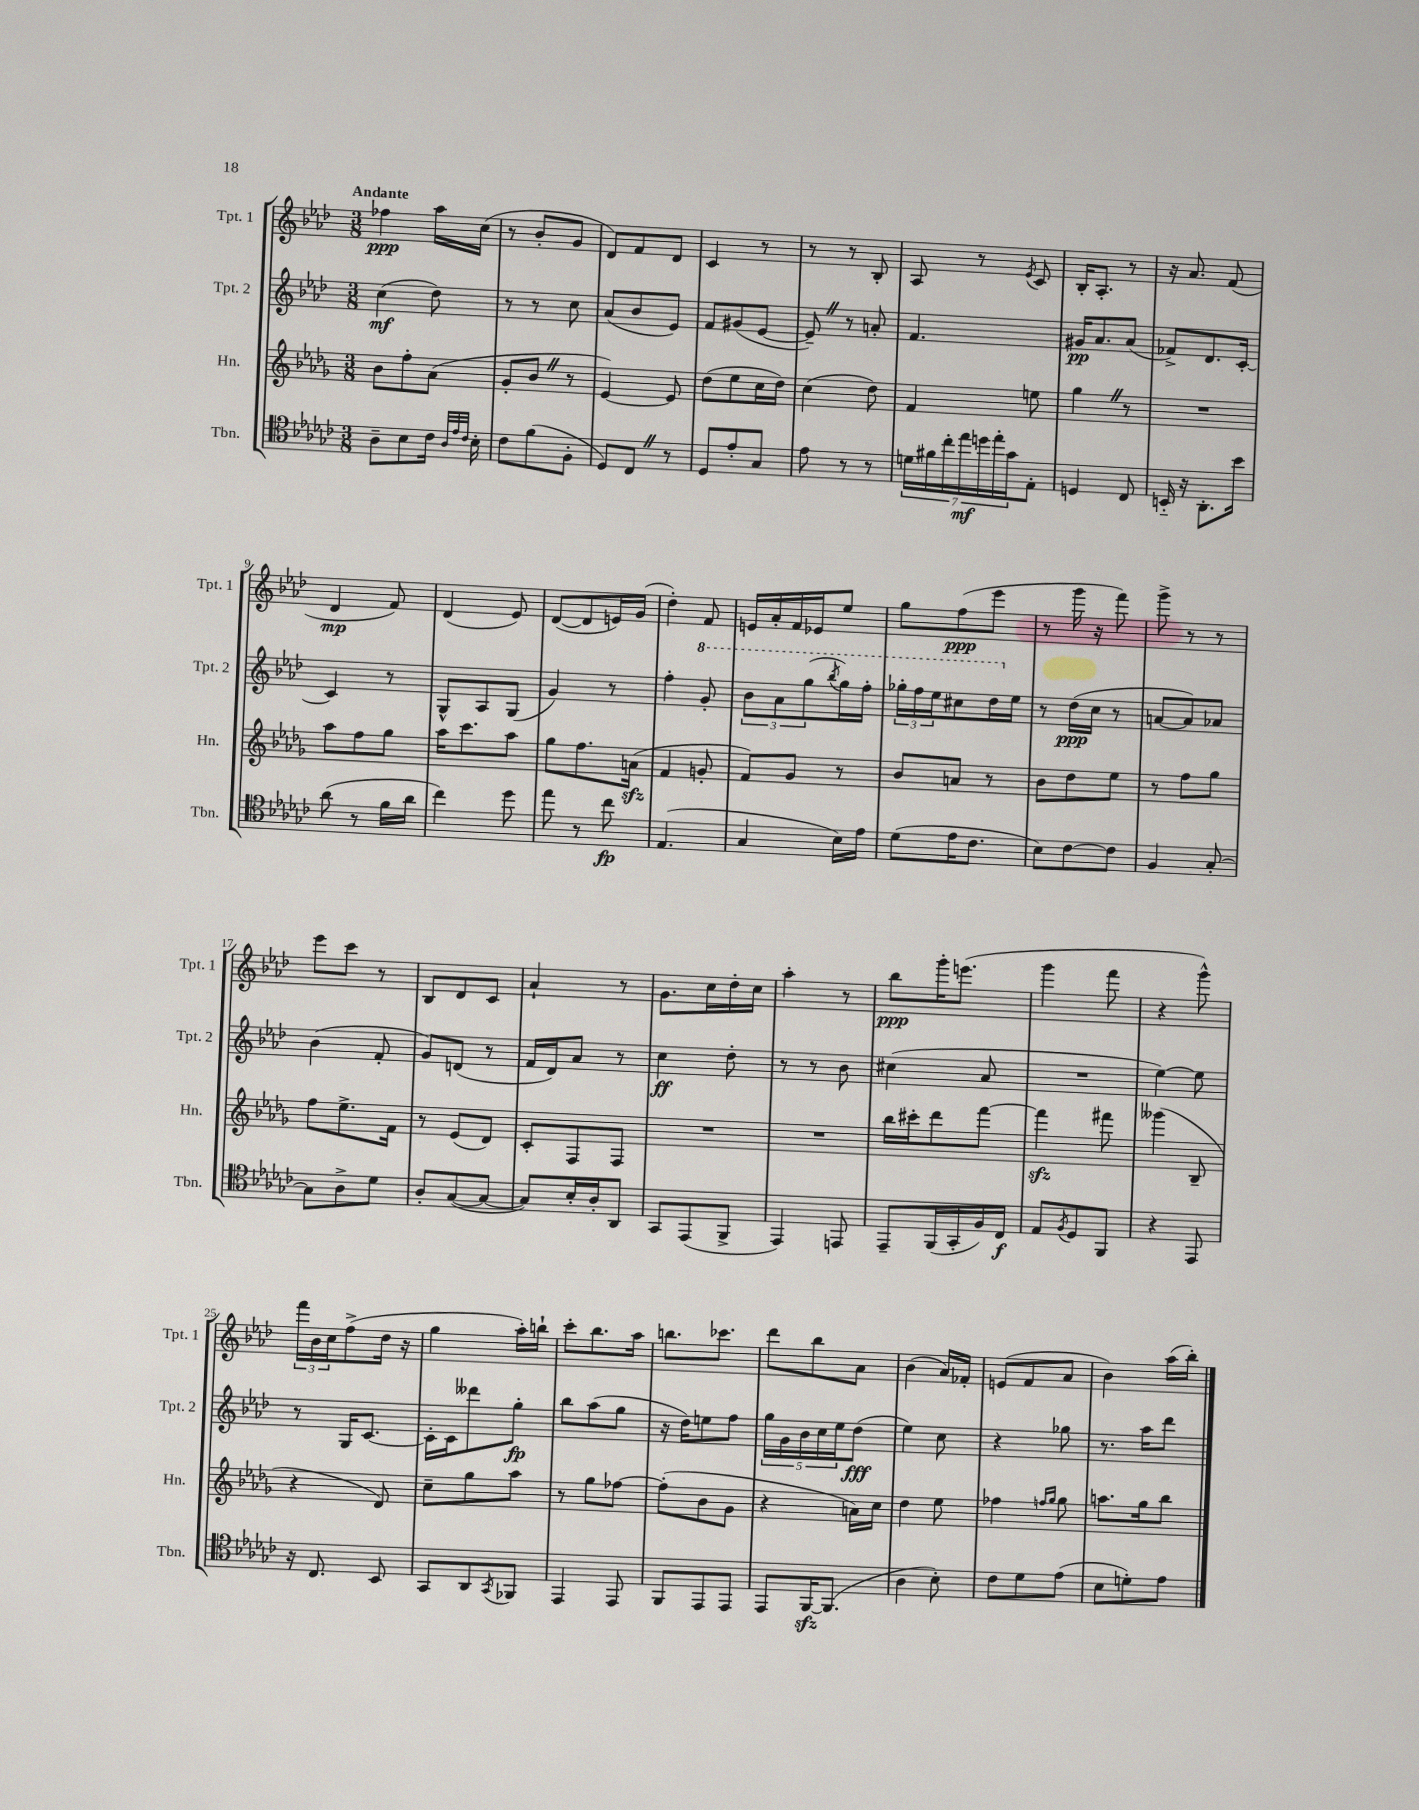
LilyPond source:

<<
\new StaffGroup <<
\new Staff = "s0" \with { instrumentName = "Tpt. 1" shortInstrumentName = "Tpt. 1" } {
    \clef treble \key aes \major \numericTimeSignature \time 3/8 \tempo "Andante"
    fes''4\ppp aes''16 c''16( |
    r8 bes'8-. g'8 |
    des'8) f'8 des'8 |
    c'4 r8 |
    r8 r8 bes8-. |
    aes8 r8 \acciaccatura { ees'8 } c'8 |
    bes16-. aes8.-. r8 |
    r16 aes'8. f'8( |
    des'4\mp f'8) |
    des'4( ees'8) |
    des'8~( des'8 e'16) g'16( |
    des''4-.) f'8 |
    e'16 aes'16-. f'16 ees'16 ees''8 |
    g''8 f''8\ppp( ees'''8 |
    r8 g'''16 r16 f'''8) |
    g'''8-> r8 r8 |
    ees'''8 c'''8 r8 |
    bes8 des'8 c'8 |
    aes'4-! r8 |
    g'8. c''16 des''16-. c''16 |
    aes''4-. r8 |
    bes''8\ppp g'''16-. e'''8.( |
    g'''4 f'''8 |
    r4 g'''8-^) |
    \tuplet 3/2 { f'''16 bes'16 c''16 } f''8->( des''16 r16 |
    g''4 aes''16-.) b''16-! |
    c'''8-. bes''8. aes''16 |
    b''8. ces'''8. |
    des'''8 bes''8 aes'8 |
    bes'4( aes'16) fes'16-. |
    e'8( f'8 aes'8 |
    bes'4) aes''16( bes''16-.) \bar "|." |
}
\new Staff = "s1" \with { instrumentName = "Tpt. 2" shortInstrumentName = "Tpt. 2" } {
    \clef treble \key aes \major \numericTimeSignature \time 3/8
    c''4\mf( des''8) |
    r8 r8 c''8 |
    aes'8( bes'8 ees'8) |
    f'8 gis'8( ees'8~ |
    ees'8--) \once \override BreathingSign.text = \markup { \musicglyph "scripts.caesura.straight" } \breathe r8 a'8-. |
    f'4. |
    gis'16\pp aes'8. aes'8( |
    fes'8->) des'8. c'16~-. |
    c'4 r8 |
    g8-^ aes8 g8( |
    g'4) r8 |
    f''4-. \ottava #1 g''8-. |
    \tuplet 3/2 { bes''8 aes''8 g'''8( } \acciaccatura { bes'''8 } g'''16) f'''16-. |
    \tuplet 3/2 { ges'''16-. f'''16 ees'''16 } cis'''8 des'''16 \ottava #0 ees''16 |
    r8 des''16\ppp( c''16 r8 |
    a'8~ a'8) aes'8 |
    bes'4( f'8-. |
    g'8) d'8( r8 |
    f'16 des'16) aes'8 r8 |
    c''4\ff des''8-. |
    r8 r8 bes'8 |
    cis''4( aes'8 |
    R4. |
    ees''4~) ees''8 |
    r8 g16 c'8.~ |
    c'16-. c'16 deses'''8 g''8-.\fp |
    bes''8 aes''8( g''8 |
    r16 des''16) e''8 f''8 |
    \tuplet 5/4 { g''16 g'16 bes'16 c''16 ees''16 } des''8\fff( |
    ees''4) c''8 |
    r4 ges''8 |
    r8. aes''16 des'''8 \bar "|." |
}
\new Staff = "s2" \with { instrumentName = "Hn." shortInstrumentName = "Hn." } {
    \clef treble \key des \major \numericTimeSignature \time 3/8
    bes'8 f''8-. aes'8( |
    ges'8-. bes'8 \once \override BreathingSign.text = \markup { \musicglyph "scripts.caesura.straight" } \breathe r8 |
    ees'4~) ees'8 |
    des''8( ees''8 c''16 des''16) |
    c''4( des''8) |
    f'4 e''8 |
    ges''4 \once \override BreathingSign.text = \markup { \musicglyph "scripts.caesura.straight" } \breathe r8 |
    R4. |
    aes''8 f''8 ges''8 |
    aes''16 c'''8. aes''8 |
    ges''8 f''8. a'16\sfz( |
    f'4 g'8-. |
    f'8) ges'8 r8 |
    bes'8 a'8 r8 |
    bes'8 des''8 ees''8 |
    r8 f''8 ges''8 |
    f''8 ees''8.-> f'16 |
    r8 ees'8( des'8) |
    c'8-. f8 f8 |
    R4. |
    R4. |
    bes''16 cis'''16-. des'''8 f'''8~ |
    f'''4\sfz fis'''8 |
    geses'''4( bes8-- |
    r4 des'8) |
    c''8-- ges''8 aes''8 |
    r8 ges''8 fes''8~ |
    fes''8-.( bes'8 ges'8 |
    r4 a'16) c''16 |
    des''4 ees''8 |
    fes''4 \grace { f''16 ges''16 } ges''8 |
    a''8. ges''16 bes''8 \bar "|." |
}
\new Staff = "s3" \with { instrumentName = "Tbn." shortInstrumentName = "Tbn." } {
    \clef tenor \key ges \major \numericTimeSignature \time 3/8
    aes8-- bes8 ces'16 \grace { aes32 ees'32 ces'32 } bes16-. |
    ces'8 f'8( f8-. |
    des8) ces8 \once \override BreathingSign.text = \markup { \musicglyph "scripts.caesura.straight" } \breathe r8 |
    des8 ees'8-. ges8 |
    ees'8 r8 r8 |
    \tuplet 7/4 { d'16 fis'16 ces''16-. ees''16\mf d''16 ees''16-. ges'16 } ees8-. |
    d4 ces8 |
    b,16-_ r16 aes,8.-. bes'16 |
    aes'8( r8 f'16 aes'16 |
    ces''4) des''8 |
    ees''8 r8 ces''8\fp |
    ees4.( |
    ges4 bes16) ees'16 |
    des'8( ees'16 ces'8. |
    bes8) ces'8~ ces'8 |
    f4 ges8~-. |
    ges8 aes8-> des'8 |
    aes8-. ges8~( ges8~ |
    ges8) bes16-. aes16-. aes,8 |
    ges,8 ees,8( f,8-> |
    ees,4) e,8 |
    ees,8-- f,16( ges,16-. f16) ces16\f |
    ees8 \acciaccatura { f8 } des8 f,8 |
    r4 ees,8 |
    r16 ces8. bes,8 |
    ges,8 aes,8 \acciaccatura { ges,8 } fes,8 |
    ees,4 ees,8 |
    f,8 ees,8 ees,8 |
    ees,8 f,16~\sfz f,8.( |
    aes4 bes8-.) |
    ces'8 des'8 ees'8( |
    bes8 d'8-.) ees'8 \bar "|." |
}
>>
>>
